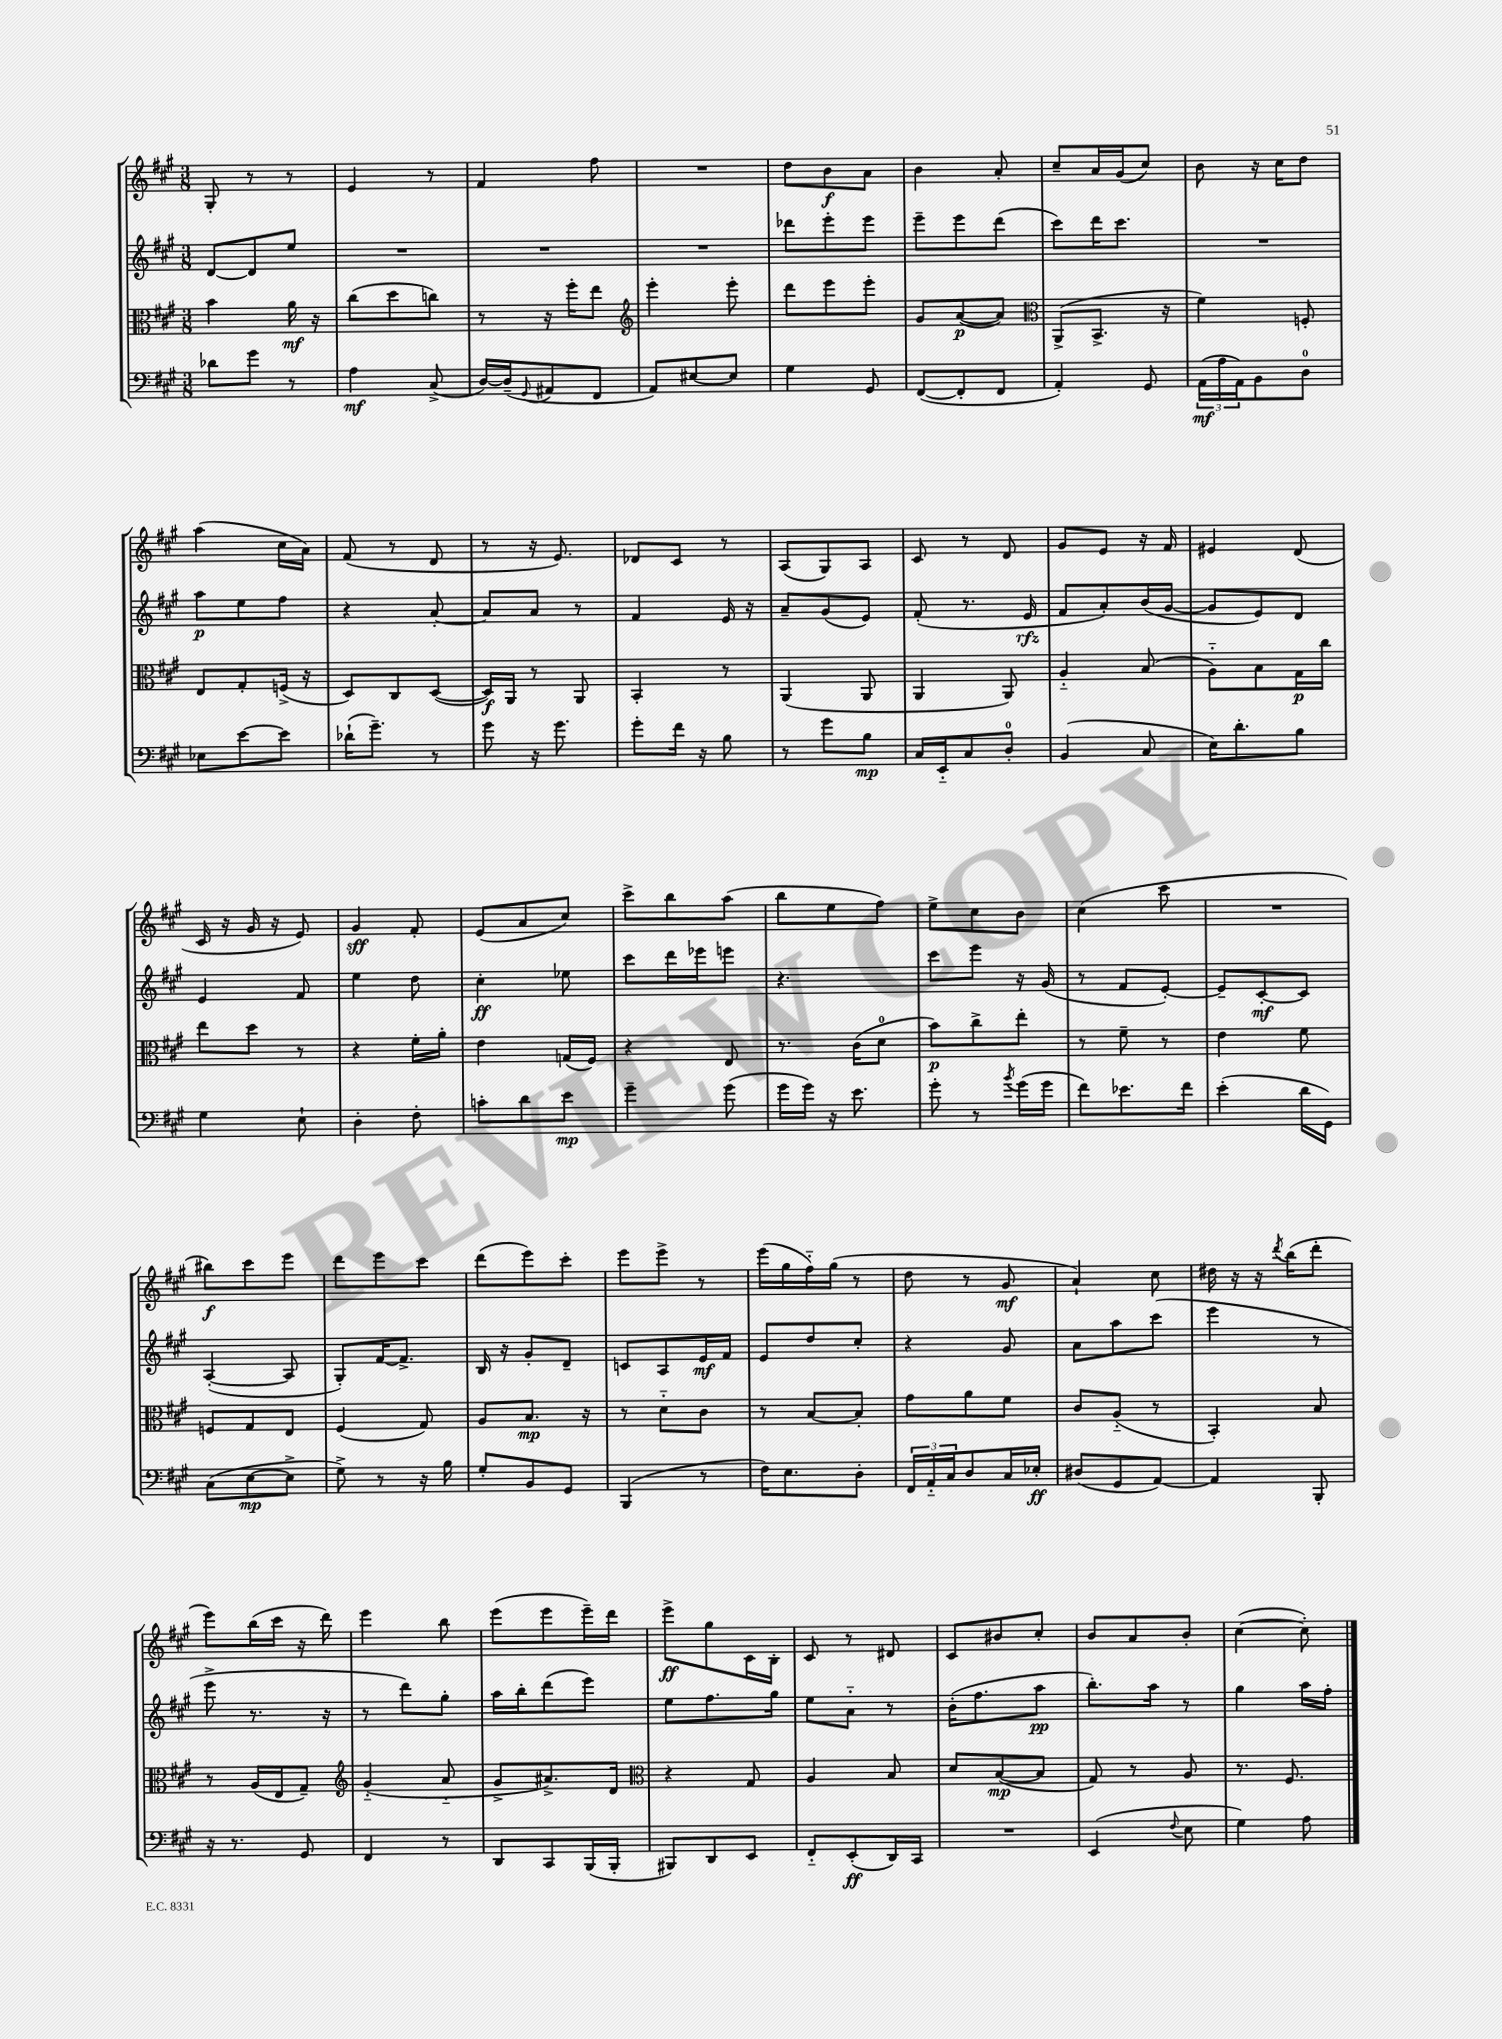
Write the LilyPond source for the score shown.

<<
\new StaffGroup <<
\new Staff = "s0" {
    \clef treble \key a \major \numericTimeSignature \time 3/8
    gis8-. r8 r8 |
    e'4 r8 |
    fis'4 fis''8 |
    R4. |
    d''8 b'8\f a'8 |
    b'4 a'8-. |
    cis''8-- a'16 gis'16( cis''8) |
    b'8 r16 cis''16 d''8 |
    a''4( cis''16 a'16) |
    fis'8( r8 d'8 |
    r8 r16 e'8.) |
    des'8 cis'8 r8 |
    a8( gis8) a8 |
    cis'8 r8 d'8 |
    gis'8 e'8 r16 fis'16 |
    eis'4 d'8( |
    cis'16 r16 gis'16 r16 e'8) |
    gis'4\sff fis'8-. |
    e'8( a'8 cis''8) |
    cis'''8-> b''8 a''8( |
    b''8 e''8 fis''8) |
    e''8-> cis''8 b'8 |
    cis''4( cis'''8 |
    R4. |
    bis''8\f) cis'''8 e'''8 |
    d'''8 e'''8 cis'''8 |
    d'''8( e'''8) cis'''8-. |
    e'''8 e'''8-> r8 |
    e'''16( gis''16 fis''16-_) gis''16( r8 |
    d''8 r8 gis'8\mf |
    a'4-!) cis''8 |
    dis''16 r16 r16 \acciaccatura { d'''8 } b''16( d'''8-. |
    e'''8) b''16( cis'''16 r16 d'''16) |
    e'''4 b''8 |
    e'''8( e'''8 e'''16--) d'''16 |
    e'''8->\ff gis''8 cis'16 b16-. |
    cis'8 r8 dis'8 |
    cis'8 bis'8 cis''8-. |
    b'8 a'8 b'8-. |
    cis''4~( cis''8-.) \bar "|." |
}
\new Staff = "s1" {
    \clef treble \key a \major \numericTimeSignature \time 3/8
    d'8~ d'8 e''8 |
    R4. |
    R4. |
    R4. |
    des'''8 e'''8-. e'''8 |
    e'''8-- e'''8 d'''8( |
    cis'''8) d'''16 cis'''8. |
    R4. |
    a''8\p e''8 fis''8 |
    r4 a'8~-. |
    a'8 a'8 r8 |
    fis'4 e'16 r16 |
    a'8-- gis'8( e'8) |
    fis'8-.( r8. e'16\rfz |
    fis'8 a'8-.) b'16( gis'16~ |
    gis'8 e'8) d'8 |
    e'4 fis'8 |
    e''4 d''8 |
    cis''4-.\ff ees''8 |
    cis'''8 d'''16 ees'''16 e'''8 |
    r4. |
    cis'''8 e'''8 r16 gis'16( |
    r8 fis'8 e'8~-.) |
    e'8-- cis'8~-.\mf cis'8 |
    a4~-.( a8 |
    gis8-.) fis'16~ fis'8.-> |
    b16 r16 gis'8-. d'8-- |
    c'8 a8 e'16\mf fis'16 |
    e'8 d''8 cis''8-. |
    r4 gis'8 |
    a'8 a''8 cis'''8( |
    e'''4 r8 |
    e'''8-> r8. r16 |
    r8 d'''8) gis''8-. |
    a''16 b''16-. d'''8( e'''8) |
    e''8 fis''8. gis''16 |
    e''8 a'8-_ r8 |
    b'16-.( fis''8. a''8\pp |
    b''8.-.) a''16 r8 |
    gis''4 a''16 fis''16-. \bar "|." |
}
\new Staff = "s2" {
    \clef alto \key a \major \numericTimeSignature \time 3/8
    b'4 a'16\mf r16 |
    cis''8( d''8 c''8) |
    r8 r16 fis''16-. e''8 |
    \clef treble e'''4-. e'''8-. |
    d'''8 e'''8 e'''8-. |
    gis'8 a'8~\p( a'8) |
    \clef alto a,8->( b,8.-> r16 |
    fis'4) f8-. |
    e8 gis8-. f16->( r16 |
    d8) cis8 d8~( |
    d16\f) a,16 r8 a,8 |
    b,4-. r8 |
    a,4( a,8 |
    a,4 a,8) |
    a4-_ b8( |
    a8-_) b8 gis16\p cis''16 |
    e''8 d''8 r8 |
    r4 fis'16-. a'16-. |
    e'4 g16( fis16) |
    r4 e8 |
    r8. cis'16( d'8-0 |
    b'8\p) cis''8-> e''8-. |
    r8 fis'8-- r8 |
    e'4 fis'8 |
    f8 gis8 e8 |
    fis4( gis8) |
    a8 b8.\mp r16 |
    r8 d'8-_ cis'8 |
    r8 b8~ b8-. |
    gis'8 a'8 fis'8 |
    cis'8 a8-_( r8 |
    b,4-.) b8 |
    r8 a16( e16 gis8--) |
    \clef treble gis'4-_( a'8-_ |
    gis'8-> ais'8.->) d'16 |
    \clef alto r4 gis8 |
    a4 b8 |
    d'8 b8~\mp( b8 |
    gis8) r8 a8 |
    r8. fis8. \bar "|." |
}
\new Staff = "s3" {
    \clef bass \key a \major \numericTimeSignature \time 3/8
    des'8 gis'8 r8 |
    a4\mf cis8->( |
    d16~) d16--( \appoggiatura { gis,8 } ais,8 fis,8 |
    a,8) eis8~ eis8 |
    gis4 gis,8 |
    fis,8~( fis,8-. fis,8 |
    a,4-.) gis,8 |
    \tuplet 3/2 { a,16\mf( a16 a,16) } b,8 d8-0 |
    ees8 e'8~ e'8 |
    des'16-!( gis'8.--) r8 |
    gis'8 r16 gis'8. |
    gis'8-. fis'16 r16 b8 |
    r8 gis'8 b8\mp |
    cis16 e,16-_ cis8 d8-0-. |
    b,4( cis8 |
    e16) d'8.-. b8 |
    gis4 e8-! |
    d4-. fis8-. |
    c'8-. d'8 e'8\mp |
    gis'4-- gis'8( |
    gis'16 gis'16) r16 e'8. |
    gis'8-. r8 \acciaccatura { b'8 } gis'16( gis'16 |
    fis'8) ees'8. fis'16 |
    e'4-.( d'16 gis,16) |
    cis8( e8~\mp e8-> |
    gis8->) r8 r16 b16 |
    gis8-. b,8 gis,8 |
    b,,4( r8 |
    fis16) e8. d8-. |
    \tuplet 3/2 { fis,16 a,16-_ cis16 } d8 cis16 ees16-.\ff |
    dis8( gis,8 a,8~) |
    a,4 b,,8-. |
    r16 r8. gis,8 |
    fis,4 r8 |
    d,8 cis,8 b,,16( b,,16-. |
    bis,,8) d,8 e,8 |
    fis,8-_ e,8-.\ff( d,16) cis,16 |
    R4. |
    e,4( \appoggiatura { fis8 } e8 |
    gis4) a8 \bar "|." |
}
>>
>>
\layout { \context { \Score \remove "Bar_number_engraver" } }
